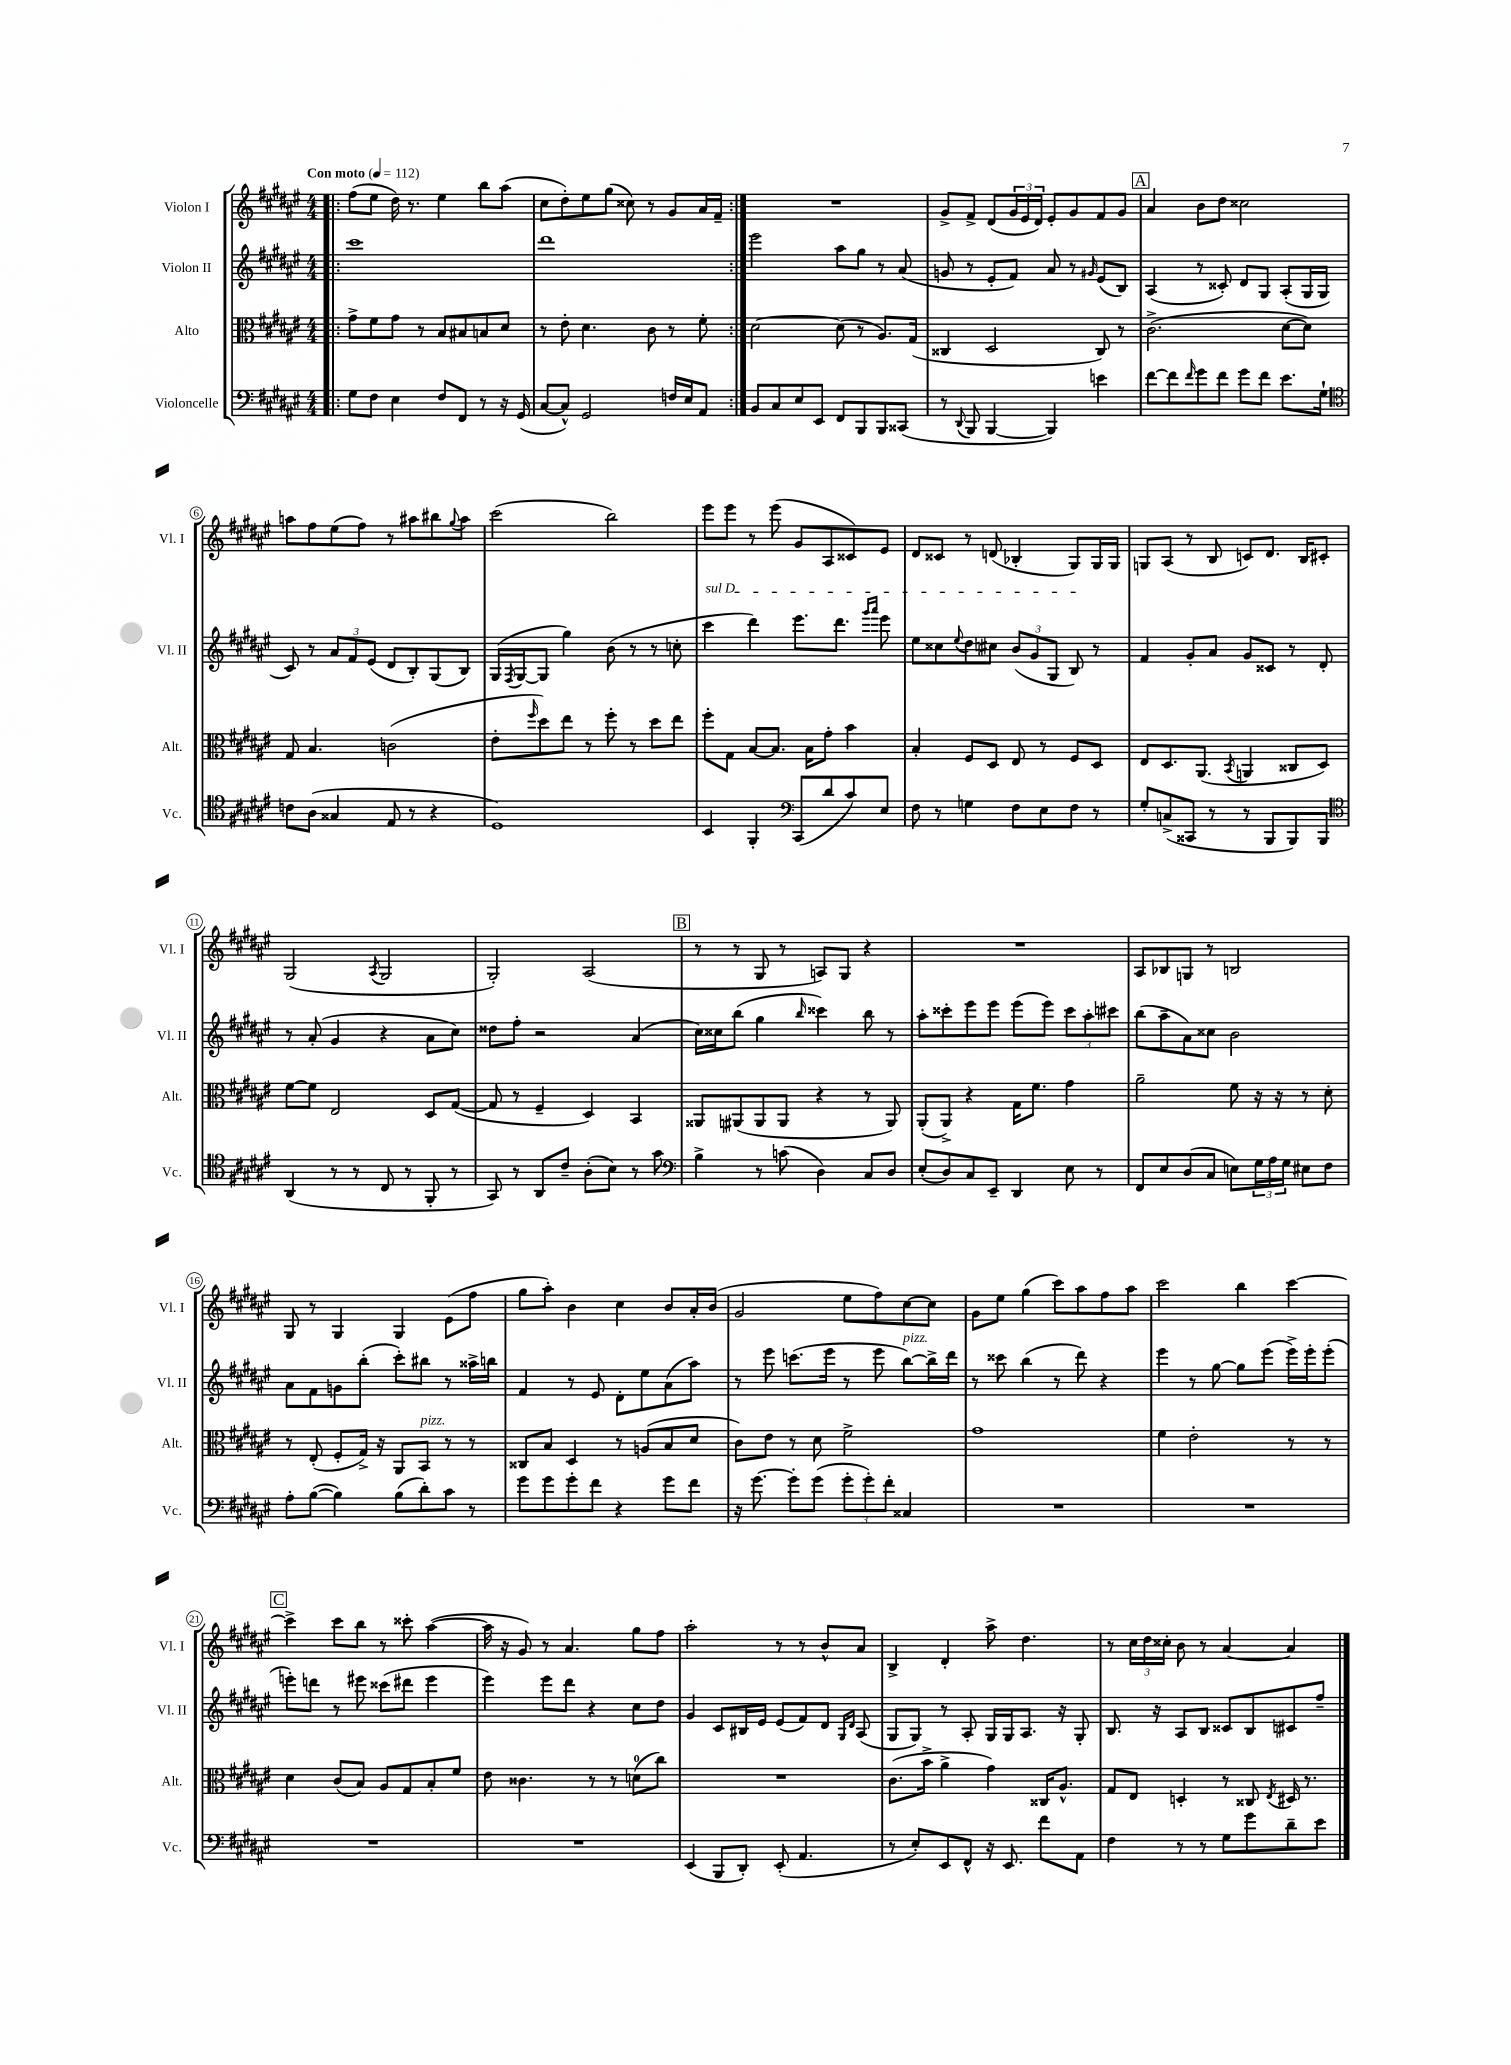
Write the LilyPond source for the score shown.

<<
\new StaffGroup <<
\new Staff = "s0" \with { instrumentName = "Violon I" shortInstrumentName = "Vl. I" } {
    \clef treble \key fis \major \numericTimeSignature \time 4/4 \tempo "Con moto" 4 = 112
    \repeat volta 2 { \bar ".|:" fis''8( eis''8 dis''16) r8. eis''4 b''8 ais''8( |
    cis''8 dis''8-.) eis''8 gis''8( cisis''8) r8 gis'8 ais'16 fis'16-- | }
    R1 |
    gis'8-> fis'8-> dis'8( \tuplet 3/2 { gis'16 eis'16 dis'16) } eis'8-. gis'8 fis'8 gis'8 |
    \mark \markup { \box "A" } ais'4 b'8 dis''8 cisis''2 |
    a''8 fis''8 eis''8( fis''8) r8 ais''8 bis''8 \appoggiatura { gis''8 } ais''8 |
    cis'''2( b''2) |
    eis'''8 eis'''8 r8 eis'''8( gis'8 ais8 cisis'8) eis'8 |
    dis'8 cisis'8 r8 d'8( bes4-. gis8) gis16 gis16 |
    g8 ais8( r8 b8 c'8) dis'8. b16 cis'8-. |
    gis2( \acciaccatura { ais8 } gis2 |
    gis2-.) ais2( |
    \mark \markup { \box "B" } r8 r8 gis8 r8 a8) gis8 r4 |
    R1 |
    ais8 bes8 g8 r8 b2 |
    gis8 r8 gis4 gis4 eis'8( fis''8 |
    gis''8 ais''8-.) b'4 cis''4 b'8 ais'16-. b'16( |
    gis'2 eis''8 fis''8) cis''8~ cis''8 |
    gis'8 eis''8 gis''4( cis'''8) ais''8 fis''8 ais''8 |
    cis'''2 b''4 cis'''4~ |
    \mark \markup { \box "C" } cis'''4-> cis'''8 b''8 r8 cisis'''8-. ais''4~( |
    ais''16 r16 gis'8) r8 ais'4. gis''8 fis''8 |
    ais''2-. r8 r8 b'8-^ ais'8 |
    b4-> dis'4-. ais''8-> dis''4. |
    r8 \tuplet 3/2 { cis''16 dis''16 cisis''16-. } b'8 r8 ais'4~ ais'4 \bar "|." |
}
\new Staff = "s1" \with { instrumentName = "Violon II" shortInstrumentName = "Vl. II" } {
    \clef treble \key fis \major \numericTimeSignature \time 4/4
    \repeat volta 2 { \bar ".|:" cis'''1 |
    dis'''1 | }
    eis'''2 ais''8 gis''8 r8 ais'8( |
    g'8 r8 eis'8-. fis'8) ais'8 r8 \grace { gis'16 } eis'8( b8) |
    \mark \markup { \box "A" } ais4( r8 cisis'8-.) dis'8 gis8 ais8-.( gis16 gis16 |
    cis'8) r8 \tuplet 3/2 { ais'8 fis'8 eis'8( } dis'8 b8-.) gis8( b8) |
    gis16( \acciaccatura { fis8 } gis16~ gis8 gis''4) b'8( r8 r8 c''8-. |
    \once \override TextSpanner.bound-details.left.text = \markup { \italic "sul D" } cis'''4\startTextSpan dis'''4) eis'''8. dis'''8. \grace { gis'''16 ais'''16 } eis'''8 |
    eis''8 cisis''8 \appoggiatura { eis''8 } dis''8 cis''8 \tuplet 3/2 { b'8( gis'8 gis8 } b8\stopTextSpan) r8 |
    fis'4 gis'8-. ais'8 gis'8 cisis'8 r8 dis'8-. |
    r8 ais'8-.( gis'4 r4 ais'8 cis''8) |
    disis''8 fis''8-. r2 ais'4( |
    \mark \markup { \box "B" } cis''16) cisis''16 b''8( gis''4 \grace { b''16 } cisis'''4) b''8 r8 |
    ais''8-. cisis'''8-. eis'''8 eis'''8 eis'''8( eis'''8) \tuplet 3/2 { cisis'''8 ais''8-. cis'''8 } |
    b''8( ais''8-- ais'8) cisis''8 b'2 |
    ais'8 fis'8 g'8 b''8-.( cis'''8-.) bis''8 r8 aisis''16-> b''16 |
    fis'4 r8 eis'8 dis'8-. eis''8 ais'8( ais''8) |
    r8 eis'''8 c'''8.( eis'''16 r8 eis'''8 b''8~^\markup { \italic "pizz." }) b''16-> dis'''16 |
    r8 cisis'''8 b''4( r8 dis'''8) r4 |
    eis'''4 r8 gis''8~ gis''8 eis'''8( eis'''16->) eis'''16-. eis'''8-.( |
    \mark \markup { \box "C" } e'''8-.) d'''8 r8 eis'''8 cisis'''8( dis'''8 eis'''4 |
    eis'''4) eis'''8 dis'''8 r4 cis''8 dis''8 |
    gis'4 cis'8 bis16 eis'16 eis'8( fis'8) dis'8 \grace { gis16 dis'16 } ais8( |
    gis8 gis8) r8 ais8-. gis16 gis16 ais8. r16 gis8-. |
    b8. r16 ais8 b8 cisis'8 b8 cis'8 fis''8-- \bar "|." |
}
\new Staff = "s2" \with { instrumentName = "Alto" shortInstrumentName = "Alt." } {
    \clef alto \key fis \major \numericTimeSignature \time 4/4
    \repeat volta 2 { \bar ".|:" gis'8-> fis'8 gis'8 r8 b8 bis8 b8 dis'8 |
    r8 eis'8-. dis'4. cis'8 r8 fis'8-. | }
    dis'2~ dis'8( r8 ais8.) gis16( |
    cisis4 dis2 cisis8) r8 |
    \mark \markup { \box "A" } cis'2.->( dis'8~ dis'8) |
    gis8 b4. c'2( |
    eis'8-. \grace { fis''16 } dis''8) eis''8 r8 fis''8-. r8 dis''8 eis''8 |
    fis''8-. gis8 b8~ b8. b16 gis'8-. b'4 |
    b4-. fis8 dis8 eis8 r8 fis8 dis8 |
    eis8 dis8. ais,8.( \acciaccatura { b,8 } a,4 cisis8 dis8) |
    fis'8~ fis'8 eis2 dis8 gis8~( |
    gis8 r8 fis4-- dis4) b,4 |
    \mark \markup { \box "B" } aisis,8 ais,8( ais,8 ais,8 r4 r8 ais,8) |
    ais,8-.( ais,8->) r4 gis16 fis'8. gis'4 |
    ais'2-- fis'8 r16 r16 r8 dis'8-. |
    r8 eis8-.( fis8-. gis16->) r16 ais,8 b,8^\markup { \italic "pizz." } r8 r8 |
    cisis8 b8 dis4 r8 a8( b8 dis'8 |
    cis'8) eis'8 r8 dis'8 fis'2-> |
    gis'1 |
    fis'4 eis'2-. r8 r8 |
    \mark \markup { \box "C" } dis'4 cis'8( b8) ais8 gis8 b8-. fis'8 |
    eis'8 cisis'4. r8 r8 d'8-0( cis''8) |
    R1 |
    cis'8.( b'16-> ais'4-> gis'4) cisis16 ais8.-^ |
    gis8 eis8 d4-. r8 cisis8 \acciaccatura { eis8 } dis16 r8. \bar "|." |
}
\new Staff = "s3" \with { instrumentName = "Violoncelle" shortInstrumentName = "Vc." } {
    \clef bass \key fis \major \numericTimeSignature \time 4/4
    \repeat volta 2 { \bar ".|:" gis8 fis8 eis4 fis8 fis,8 r8 r16 gis,16( |
    cis8~ cis8-^) gis,2 f16 eis16 ais,8 | }
    b,8 cis8 eis8 eis,8 fis,8 b,,8 b,,8 cisis,8( |
    r8 \appoggiatura { dis,8 } b,,8 b,,4~ b,,4) e'4 |
    \mark \markup { \box "A" } fis'8~ fis'8 \grace { fis'16 } gis'8 fis'8 gis'8 fis'8 eis'8. gis16-! |
    \clef tenor c'8 ais8( gisis4 eis8 r8 r4 |
    dis1) |
    b,4 fis,4-. \clef bass cis,8( dis'8 cis'8) eis8 |
    fis8 r8 g4 fis8 eis8 fis8 r8 |
    gis8-. c8->( cisis,8 r8 r8 b,,8 b,,8) b,,8 |
    \clef tenor ais,4( r8 r8 cis8 r8 fis,8-. r8 |
    gis,8) r8 ais,8 cis'8-- ais8-.( b8) r8 gis'8 |
    \mark \markup { \box "B" } \clef bass b4-> r8 c'8( dis4) cis8 dis8 |
    eis8-.( dis8) cis8 eis,8-- dis,4 eis8 r8 |
    fis,8 eis8 dis8( cis8 e8) \tuplet 3/2 { gis16 ais16 gis16 } eis8 fis8 |
    ais8-. b8~( b4) b8( dis'8-.) cis'8 r8 |
    gis'8 gis'8 gis'8-. fis'8 r4 gis'8 fis'8 |
    r16 gis'8.~ gis'8-. gis'8( \tuplet 3/2 { gis'8-. gis'8-.) fis'8-. } cisis4 |
    R1 |
    R1 |
    \mark \markup { \box "C" } R1 |
    R1 |
    eis,4( b,,8 dis,8-.) eis,8-.( ais,4. |
    r8 eis8-.) eis,8 fis,8-^ r16 eis,8. fis'8 ais,8 |
    fis4 r8 r8 gis8 gis'8 dis'8-- eis'8 \bar "|." |
}
>>
>>
\layout { \context { \Score \override BarNumber.stencil = #(make-stencil-circler 0.1 0.3 ly:text-interface::print) } }
